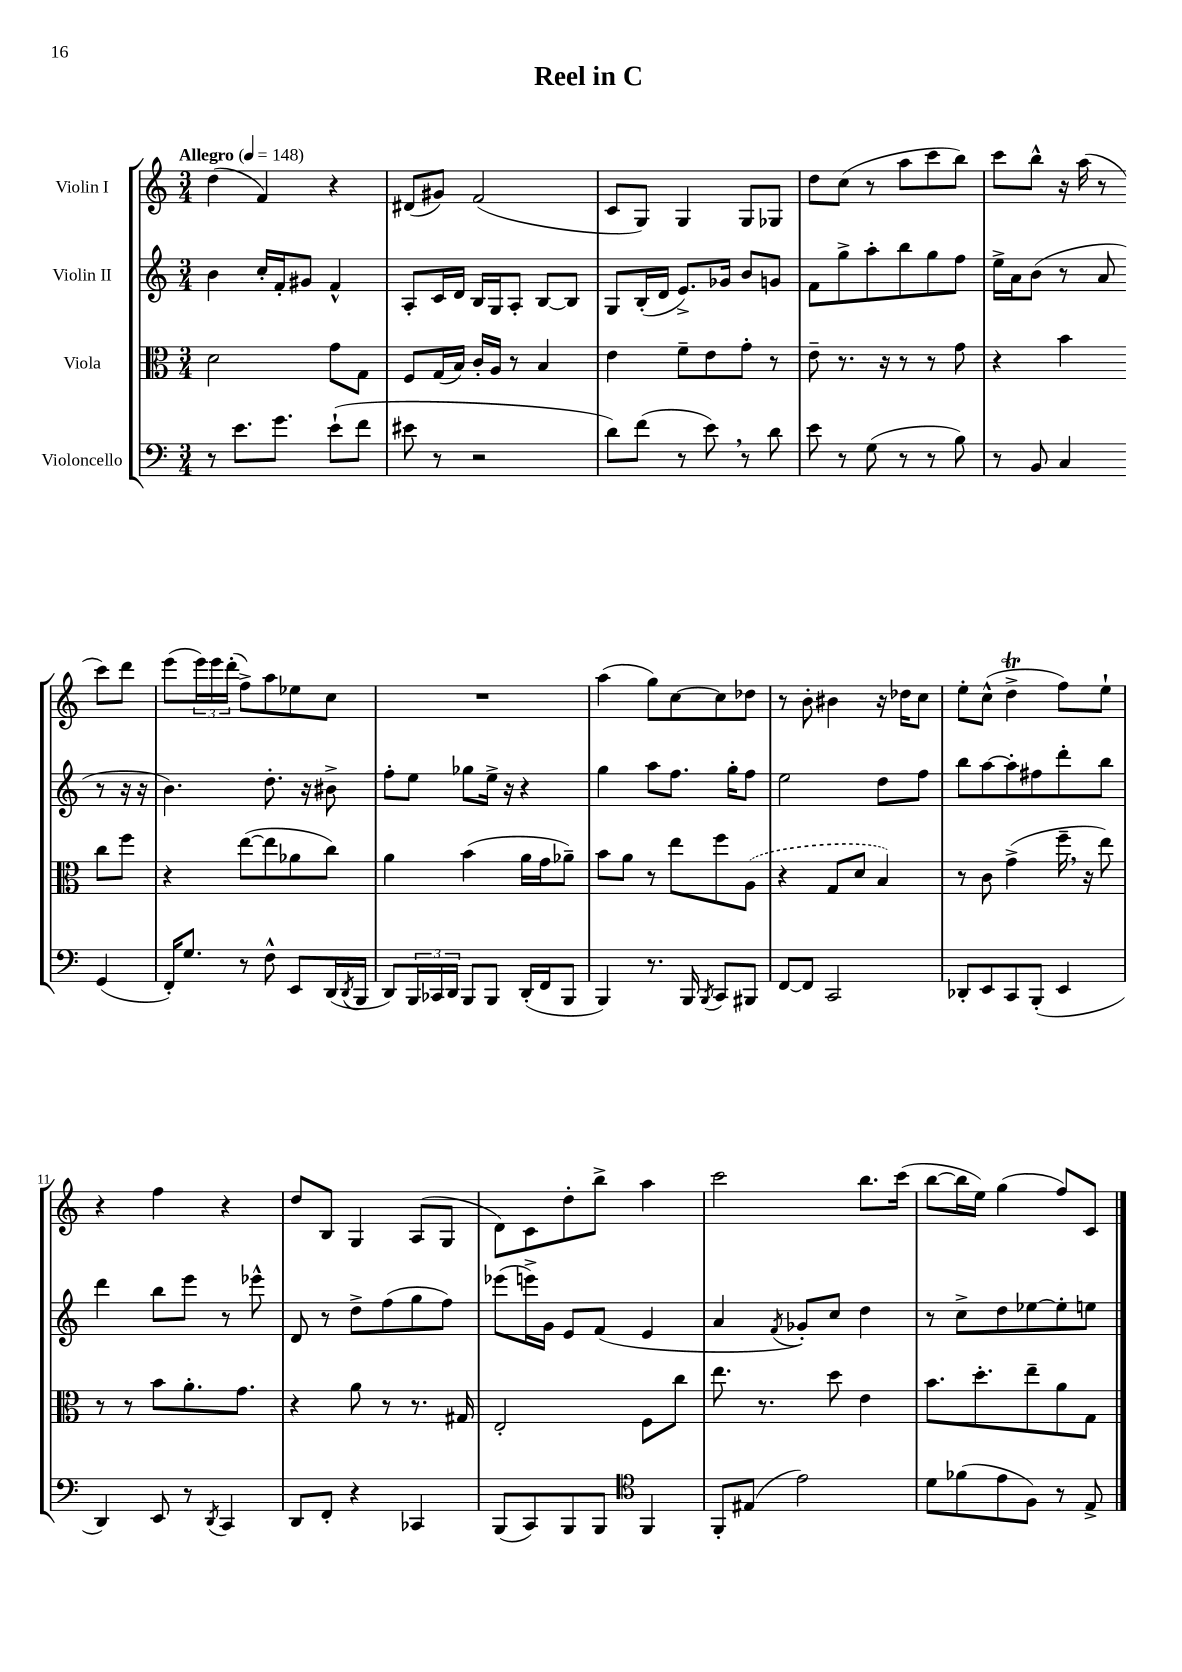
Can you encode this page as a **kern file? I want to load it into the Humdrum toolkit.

**kern	**kern	**kern	**kern
*staff4	*staff3	*staff2	*staff1
*clefF4	*clefC3	*clefG2	*clefG2
*k[]	*k[]	*k[]	*k[]
*M3/4	*M3/4	*M3/4	*M3/4
*MM148	*MM148	*MM148	*MM148
8r	2d	4b	(4dd
8.e	.	.	.
.	.	16cc'	4f)
8.g	.	16f'	.
.	.	8g#	.
(8e`	8g	4f^^	4r
8f	8G	.	.
=	=	=	=
8e#	8F	8A'	(8d#
8r	(16G	16c	8g#)
.	16B)	16d	.
2r	16c'	16B	(2f
.	16A	16G	.
.	8r	8A'	.
.	4B	[8B	.
.	.	8B]	.
=	=	=	=
8d)	4e	8G	8c
(8f	.	(16B'	8G)
.	.	16d	.
8r	8f~	8.e^)	4G
8e)	8e	.	.
.	.	16g-	.
8r	8g'	8b	8G
8d	8r	8g	8G-
=	=	=	=
8e	8e~	8f	8dd
8r	8.r	8gg^	(8cc
(8G	.	8aa'	8r
.	16r	.	.
8r	8r	8bb	8aa
8r	8r	8gg	8ccc
8B)	8g	8ff	8bb)
=	=	=	=
8r	4r	16ee^	8ccc
.	.	16a	.
8BB	.	(8b	8bb^^
4C	4b	8r	16r
.	.	.	(16aa
.	.	8a	8r
(4GG	8cc	8r	8ccc)
.	8ff	16r	8ddd
.	.	16r	.
=	=	=	=
16FF')	4r	4.b)	(8eee
8.G	.	.	.
.	.	.	24eee)
.	.	.	24eee
.	.	.	(24ddd'
8r	([8ee	.	8ff^)
8F^^	8ee]	8.dd'	8aa
8EE	8a-	.	8ee-
.	.	16r	.
(16DD	8cc)	8b#^	8cc
8qDD	.	.	.
16BBB	.	.	.
=	=	=	=
8DD)	4a	8ff'	2.r
24BBB	.	8ee	.
24CC-	.	.	.
24DD	.	.	.
8BBB	(4b	8gg-	.
8BBB	.	16ee^	.
.	.	16r	.
(16DD'	16a	4r	.
16FF	16g	.	.
8BBB	8a-~)	.	.
=	=	=	=
4BBB)	8b	4gg	(4aa
.	8a	.	.
8.r	8r	8aa	8gg)
.	8ee	8.ff	[8cc
16BBB	.	.	.
8qBBB	.	.	.
8CC	8ff	.	8cc]
.	.	16gg'	.
8BBB#	(8A	8ff	8dd-
=	=	=	=
[8FF	4r	2ee	8r
8FF]	.	.	8b'
2CC	8G	.	4b#
.	8d	.	.
.	4B)	8dd	16r
.	.	.	16dd-
.	.	8ff	8cc
=	=	=	=
8DD-'	8r	8bb	8ee'
8EE	8c	[8aa	(8cc^^
8CC	(4g^	8aa']	4dd^
(8BBB'	.	8ff#	.
4EE	16ff~	8ddd'	8ff)
.	16r	.	.
.	8ee)	8bb	8ee`
=	=	=	=
4DD)	8r	4ddd	4r
.	8r	.	.
8EE	8b	8bb	4ff
8r	8.a'	8eee	.
8qDD	.	.	.
4CC	.	8r	4r
.	8.g	.	.
.	.	8eee-^^	.
=	=	=	=
8DD	4r	8d	8dd
8FF'	.	8r	8B
4r	8a	8dd^	4G
.	8r	(8ff	.
4CC-	8.r	8gg	(8A
.	.	8ff)	8G
.	16G#	.	.
=	=	=	=
(8BBB	2E'	(8eee-	8d)
8CC)	.	16eee^)	8c
.	.	16g	.
8BBB	.	8e	8dd'
8BBB	.	(8f	8bb^
*clefC4	*	*	*
4FF	8F	4e	4aa
.	8cc	.	.
=	=	=	=
8FF'	8.ee	4a	2ccc
(8E#	.	.	.
.	8.r	.	.
.	.	8qf	.
2e)	.	8g-')	.
.	8dd	8cc	.
.	4e	4dd	8.bb
.	.	.	(16ccc
=	=	=	=
8d	8.b	8r	[8bb
(8f-	.	8cc^	16bb]
.	8.dd'	.	16ee)
8e	.	8dd	(4gg
8F)	8ee~	[8ee-	.
8r	8a	8ee-']	8ff)
8E^	8G	8ee	8c
==	==	==	==
*-	*-	*-	*-
